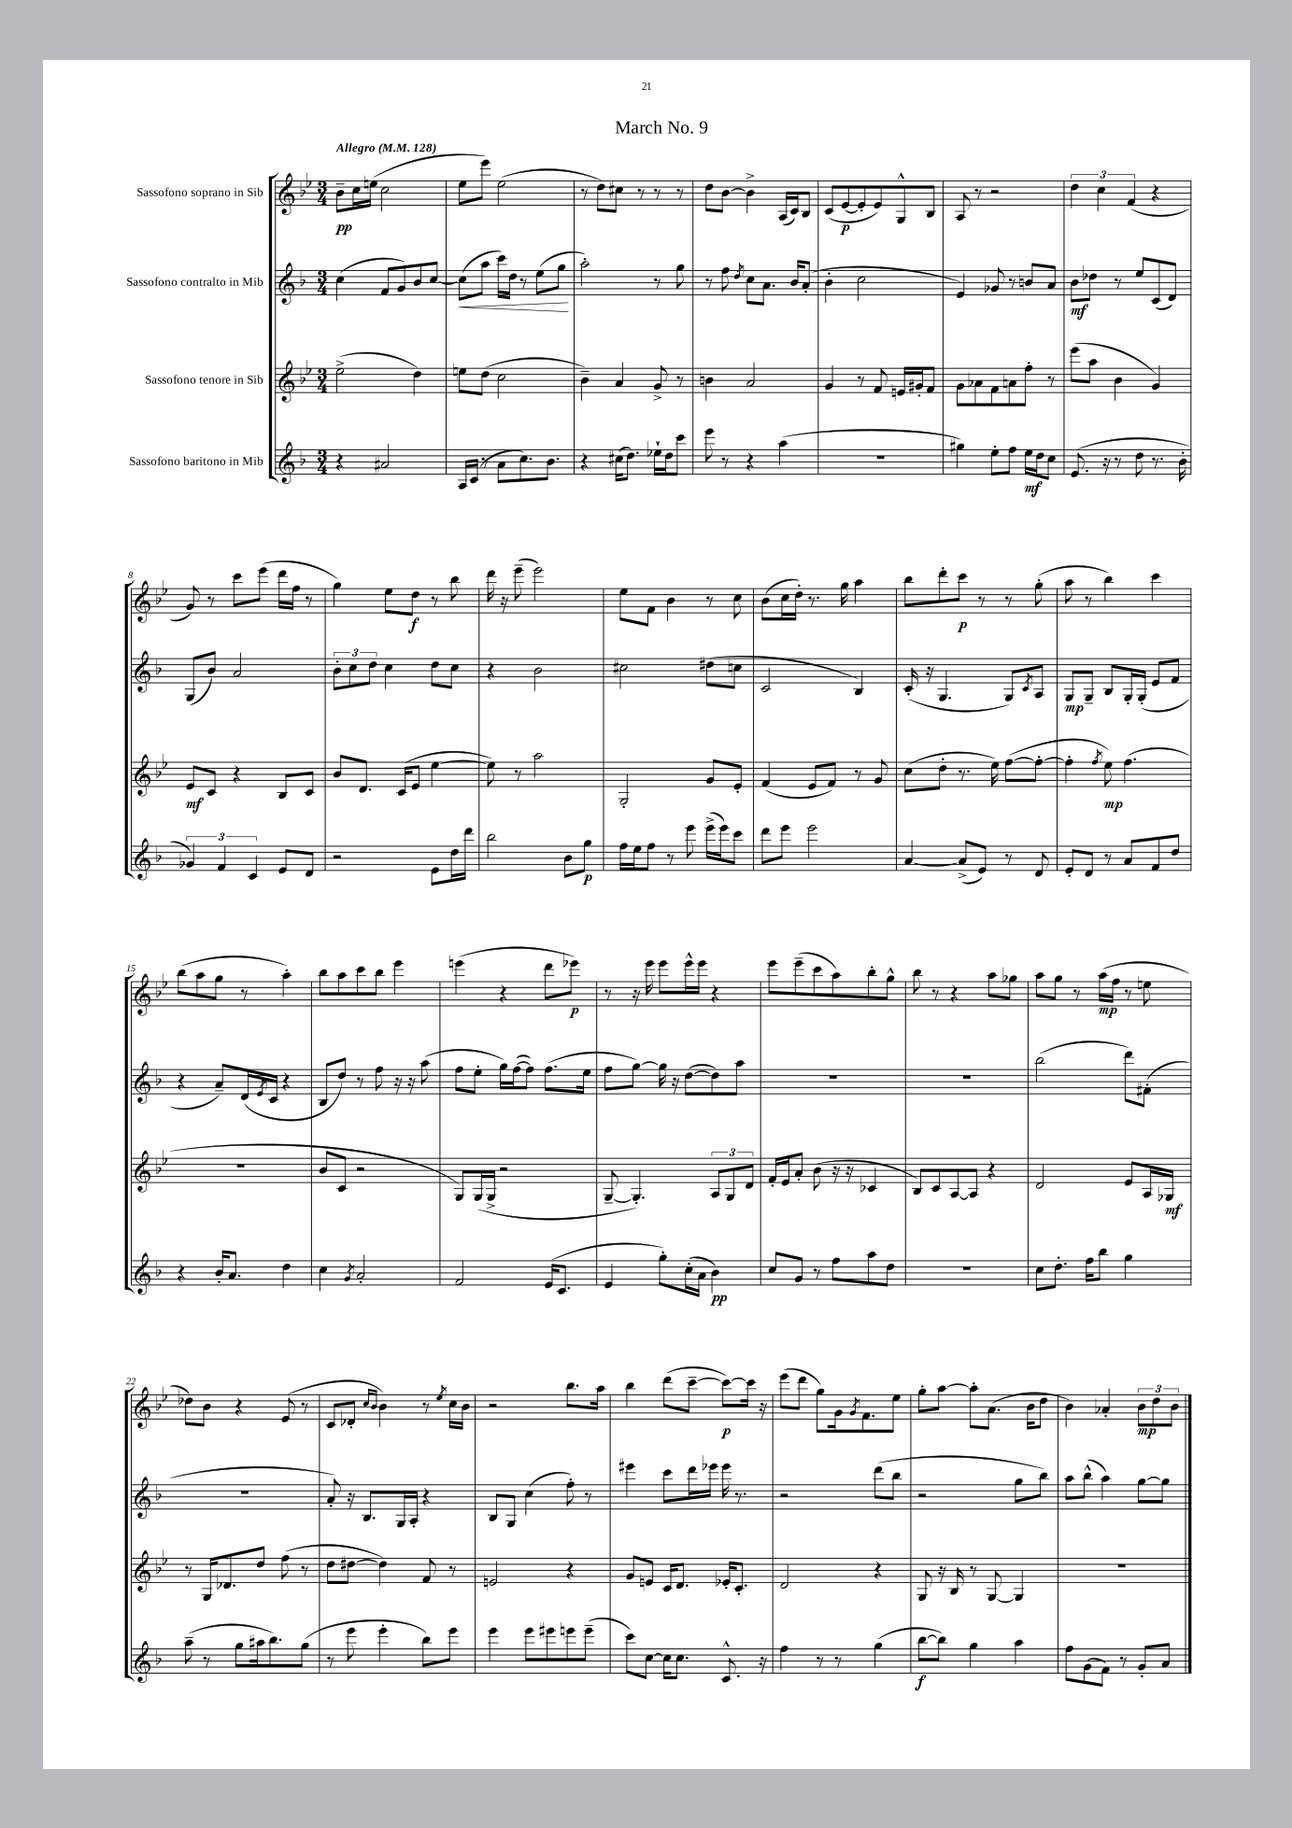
\header { title = "March No. 9" }
<<
\new StaffGroup <<
\new Staff = "s0" \with { instrumentName = "Sassofono soprano in Sib" } {
    \clef treble \key bes \major \numericTimeSignature \time 3/4 \tempo "Allegro" 4 = 128
    bes'8--\pp c''16 e''16( c''2 |
    ees''8 ees'''8) ees''2( |
    r8 d''8) cis''8 r8 r8 r8 |
    d''8 bes'8~ bes'4-> a16( c'16) bes8 |
    c'8( ees'8~\p ees'8-. ees'8) g8-^ bes8 |
    a8 r8 r2 |
    \tuplet 3/2 { d''4 c''4 f'4( } r4 |
    g'8) r8 c'''8 ees'''8( d'''16 f''16 r8 |
    g''4) ees''8 d''8\f r8 bes''8 |
    d'''16 r16 ees'''8--( ees'''2) |
    ees''8 f'8 bes'4 r8 c''8 |
    bes'8( c''16 d''16-.) r8. g''16 a''4 |
    bes''8 d'''8-. c'''8\p r8 r8 g''8-.( |
    a''8 r8 bes''4) c'''4 |
    bes''8( a''8 g''8 r8 a''4-.) |
    bes''8 a''8 c'''8 bes''8 ees'''4 |
    e'''4( r4 d'''8 ees'''8\p) |
    r8 r16 ees'''16 ees'''8 ees'''16-^ ees'''16 r4 |
    ees'''8 ees'''8--( c'''8 a''8) bes''8-. g''8-^ |
    bes''8 r8 r4 a''8 ges''8 |
    a''8 g''8 r8 a''16\mp( f''16 r8 e''8 |
    des''8) bes'8 r4 ees'8( r8 |
    c'8 des'8-. \grace { c''16 bes'16 } bes'4) r8 \acciaccatura { ees''8 } c''16 bes'16 |
    r2 bes''8. a''16 |
    bes''4 d'''8( c'''8~-- c'''8~\p) c'''16 r16 |
    ees'''8( d'''8 g''8) g'16 \acciaccatura { g'8 } f'8. ees''8 |
    g''8-. a''8~ a''8-. a'8.( bes'16 d''8 |
    bes'4) aes'4-. \tuplet 3/2 { bes'8\mp d''8 bes'8 } \bar "|." |
}
\new Staff = "s1" \with { instrumentName = "Sassofono contralto in Mib" } {
    \clef treble \key f \major \numericTimeSignature \time 3/4
    c''4( f'8 g'8) bes'8 c''8~ |
    c''8\<( a''8 c'''16) d''16 r8 e''8( g''8\! |
    a''2-.) r8 g''8 |
    r8 f''8 \acciaccatura { d''8 } c''8 a'8. bes'16 a'8-.( |
    bes'4-. c''2 |
    e'4) ges'8 r8 b'8 a'8 |
    bes'8\mf des''8 r8 e''8 c'8( d'8) |
    g8( bes'8) a'2 |
    \tuplet 3/2 { bes'8-. c''8 d''8 } c''4 d''8 c''8 |
    r4 bes'2 |
    cis''2 dis''8( c''8 |
    c'2 bes4) |
    c'16-.( r16 g4. g8) \acciaccatura { c'8 } a8 |
    g8\mp g8-- bes8 g16-. g16-.( e'8 f'8 |
    r4 a'8--) d'16( \acciaccatura { e'8 } c'16 r4 |
    bes8 d''8) r8 f''8 r16 r16 a''8( |
    f''8 e''8-. g''16) f''16~( f''8) f''8.( e''16 |
    f''8 g''8~) g''16 r16 d''8~( d''8) a''8 |
    R2. |
    R2. |
    bes''2( d'''8) fis'8-.( |
    R2. |
    a'8-.) r16 bes8. g16 a16-. r4 |
    bes8 g8 c''4( f''8-.) r8 |
    eis'''4 c'''8 d'''16 ees'''16 ees'''16 r8. |
    r2 d'''8( bes''8 |
    r2 g''8 bes''8) |
    a''8 bes''8-^( a''4) g''8~ g''8 \bar "|." |
}
\new Staff = "s2" \with { instrumentName = "Sassofono tenore in Sib" } {
    \clef treble \key bes \major \numericTimeSignature \time 3/4
    ees''2->( d''4) |
    e''8 d''8( c''2 |
    bes'4--) a'4 g'8-> r8 |
    b'4 a'2 |
    g'4 r8 f'8 e'16 gis'16-. f'8 |
    g'8 aes'8 f'8 a'8 f''8-. r8 |
    ees'''8( a''8 bes'4 g'4) |
    ees'8\mf c'8 r4 bes8 c'8 |
    bes'8 d'8. c'16( ees'8 ees''4~ |
    ees''8) r8 a''2 |
    g2-. g'8 ees'8-. |
    f'4( ees'8 f'8) r8 g'8 |
    c''8( d''8-. r8. ees''16) f''8~( f''8~-. |
    f''4-. \acciaccatura { f''8 } ees''8\mp) f''4.( |
    R2. |
    bes'8 c'8 r2 |
    g8) g16( g16-> r2 |
    g8~-- g4.-.) \tuplet 3/2 { a8 g8 d'8 } |
    f'16-. ees'16 a'8-. bes'8( r16 r16 ces'4 |
    bes8) c'8 a8~ a8 r4 |
    d'2 ees'8 a16 ges16\mf |
    r8 g16 des'8. d''8 f''8( r8 |
    d''8 dis''8~ dis''4) f'8 r8 |
    e'2 r4 |
    g'8 e'8 c'16 d'8. ees'16-. c'8.-. |
    d'2 r4 |
    g8 r16 bes16 r8 g8~ g4 |
    R2. \bar "|." |
}
\new Staff = "s3" \with { instrumentName = "Sassofono baritono in Mib" } {
    \clef treble \key f \major \numericTimeSignature \time 3/4
    r4 ais'2 |
    a16 c'16( r8 a'8 c''8.) bes'8. |
    r4 cis''16( d''8.) ees''16-! d''16 c'''8 |
    e'''8 r8 r4 a''4( |
    R2. |
    gis''4) e''8-. f''8 e''16\mf d''16 c''8 |
    e'8.( r16 r8 d''8 r8. bes'16-. |
    \tuplet 3/2 { ges'4) f'4 c'4 } e'8 d'8 |
    r2 e'8 d''16 d'''16 |
    bes''2 bes'8 g''8\p |
    f''16 e''16 f''8 r8 e'''8 e'''16->( e'''16) c'''8 |
    d'''8 e'''8 e'''2 |
    a'4~ a'8->( e'8) r8 d'8 |
    e'8-. d'8 r8 a'8 f'8 d''8 |
    r4 bes'16-. a'8. d''4 |
    c''4 \acciaccatura { g'8 } a'2-. |
    f'2 e'16( c'8. |
    e'4 g''8-.) c''16-.( a'16 bes'4\pp) |
    c''8 g'8 r8 f''8 a''8 d''8 |
    R2. |
    c''8 d''8.-. f''16 bes''8 g''4 |
    a''8--( r8 g''8 ais''16 bes''8.) g''8( |
    r8 e'''8 e'''4-. bes''8) e'''8 |
    e'''4 e'''8 eis'''8 e'''8 e'''8--( |
    c'''8) c''8~ c''16 c''8. c'8.-^ r16 |
    f''4 r8 r8 g''4( |
    bes''8~\f bes''8) g''4 a''4 |
    f''8 g'8( f'8) r8 g'8-. a'8 \bar "|." |
}
>>
>>
